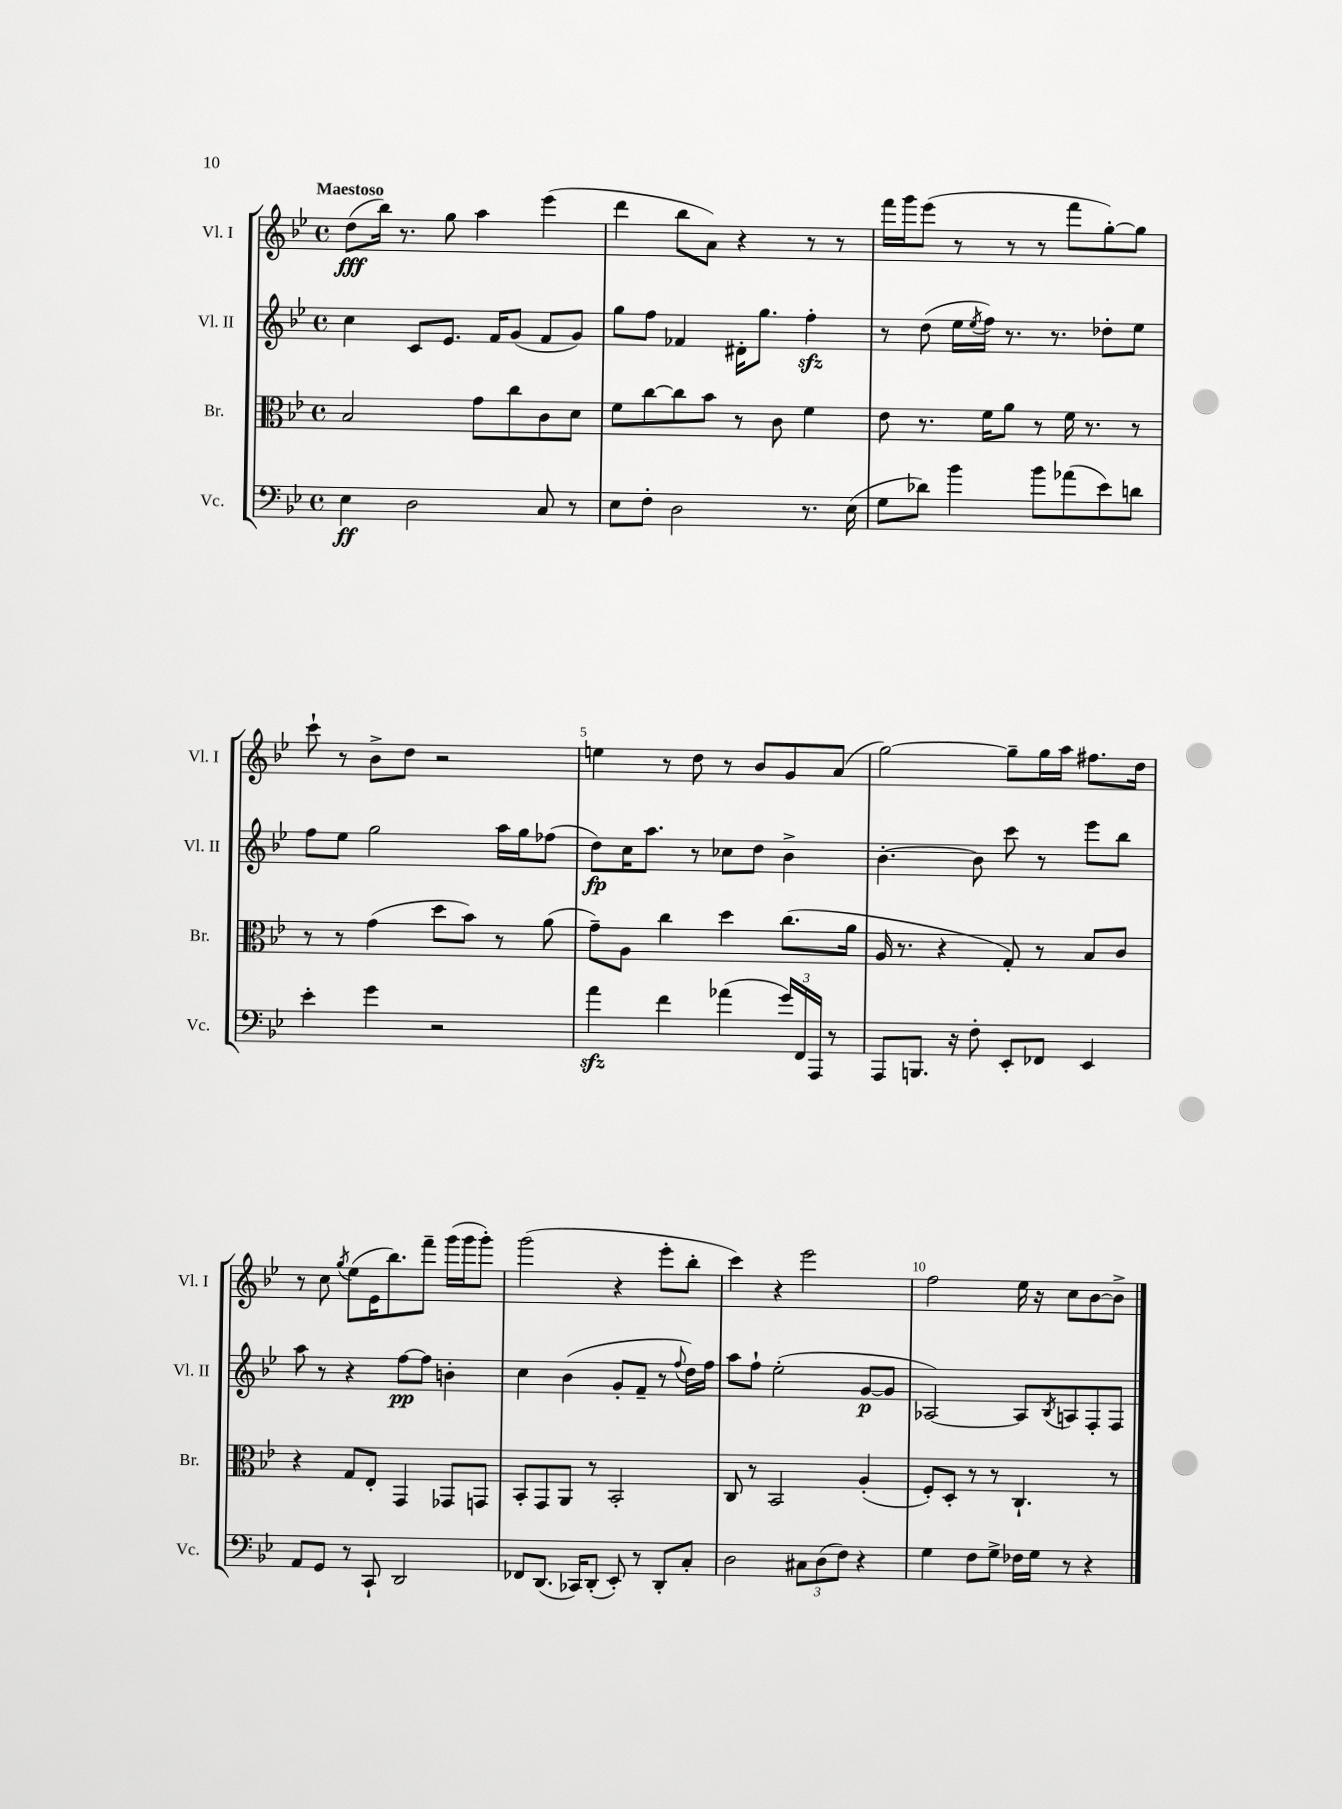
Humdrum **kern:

**kern	**kern	**kern	**kern
*staff4	*staff3	*staff2	*staff1
*clefF4	*clefC3	*clefG2	*clefG2
*k[b-e-]	*k[b-e-]	*k[b-e-]	*k[b-e-]
*M4/4	*M4/4	*M4/4	*M4/4
*met(c)	*met(c)	*met(c)	*met(c)
4E-	2B-	4cc	(8dd
.	.	.	16bb-)
.	.	.	8.r
2D	.	8c	.
.	.	8.e-	8gg
.	8g	.	4aa
.	.	16f	.
.	8cc	(8g	.
8C	8c	8f	(4eee-
8r	8d	8g)	.
=	=	=	=
8E-	8f	8gg	4ddd
8F'	[8cc	8ff	.
2D	8cc]	4f-	8bb-
.	8b-	.	8a)
.	8r	16d#'	4r
.	.	8.gg	.
.	8c	.	.
8.r	4f	4ff'	8r
.	.	.	8r
(16E-	.	.	.
=	=	=	=
8G	8e-	8r	16fff
.	.	.	16ggg
8d-)	8.r	(8dd	(8eee-
4b-	.	16ee-	8r
.	.	8qee-	.
.	16f	16ff)	.
.	8a	8.r	8r
8b-	8r	.	8r
.	.	8.r	.
(8a-	16f	.	8fff
.	8.r	.	.
8e-)	.	8dd-'	[8gg')
8d	8r	8ee-	8gg]
=	=	=	=
4e-'	8r	8ff	8ccc`
.	8r	8ee-	8r
4g	(4g	2gg	8b-^
.	.	.	8dd
2r	8dd	.	2r
.	8b-)	.	.
.	8r	16aa	.
.	.	16gg	.
.	(8a	(8ff-	.
=	=	=	=
4a	8g~)	8dd)	4ee
.	8A	16cc	.
.	.	8.aa	.
4f	4cc	.	8r
.	.	8r	8dd
(4a-	4dd	8cc-	8r
.	.	8dd	8b-
24g)	(8.cc	4b-^	8g
24FF	.	.	.
24AAA	.	.	.
8r	.	.	(8a
.	16a	.	.
=	=	=	=
8AAA	16A	[4.b-'	[2gg)
.	8.r	.	.
8.BBB	.	.	.
.	4r	.	.
16r	.	.	.
8F'	.	8b-]	.
8EE-'	8G')	8ccc	8gg~]
8FF-	8r	8r	16gg
.	.	.	16aa
4EE-	8B-	8eee-	8.ff#
.	8c	8bb-	.
.	.	.	16dd
=	=	=	=
8AA	4r	8aa	8r
8GG	.	8r	8cc
.	.	.	8qgg
8r	8G	4r	(8ee-
8CC`	8E-'	.	16e-
.	.	.	8.bb-)
2DD	4GG	[8ff	.
.	.	8ff]	8fff~
.	8GG-	4b'	(16ggg
.	.	.	16ggg
.	8GG	.	8ggg')
=	=	=	=
8FF-	8BB-'	4cc	(2ggg
(8.DD	8GG	.	.
.	8AA	(4b-	.
16CC-)	.	.	.
(8DD'	8r	.	.
8EE-')	2BB-'	8g'	4r
8r	.	8f~	.
8DD'	.	8r	8eee-'
.	.	8qqff	.
8C'	.	16dd)	8bb-'
.	.	16ff	.
=	=	=	=
2D	8C	8aa	4ccc)
.	8r	8ff`	.
.	2BB-	(2ee-'	4r
12C#	.	.	2eee-
(12D	.	.	.
12F)	.	.	.
4r	(4A'	[8g	.
.	.	8g]	.
=	=	=	=
4G	8F')	[2A-)	2ff
.	8D'	.	.
8F	8r	.	.
8G^	8r	.	.
16F-	4.C`	8A-]	16ee-
16G	.	.	16r
.	.	8qB-	.
8r	.	8A	8cc
4r	.	8F'	[8b-
.	8r	8F	8b-^]
==	==	==	==
*-	*-	*-	*-
